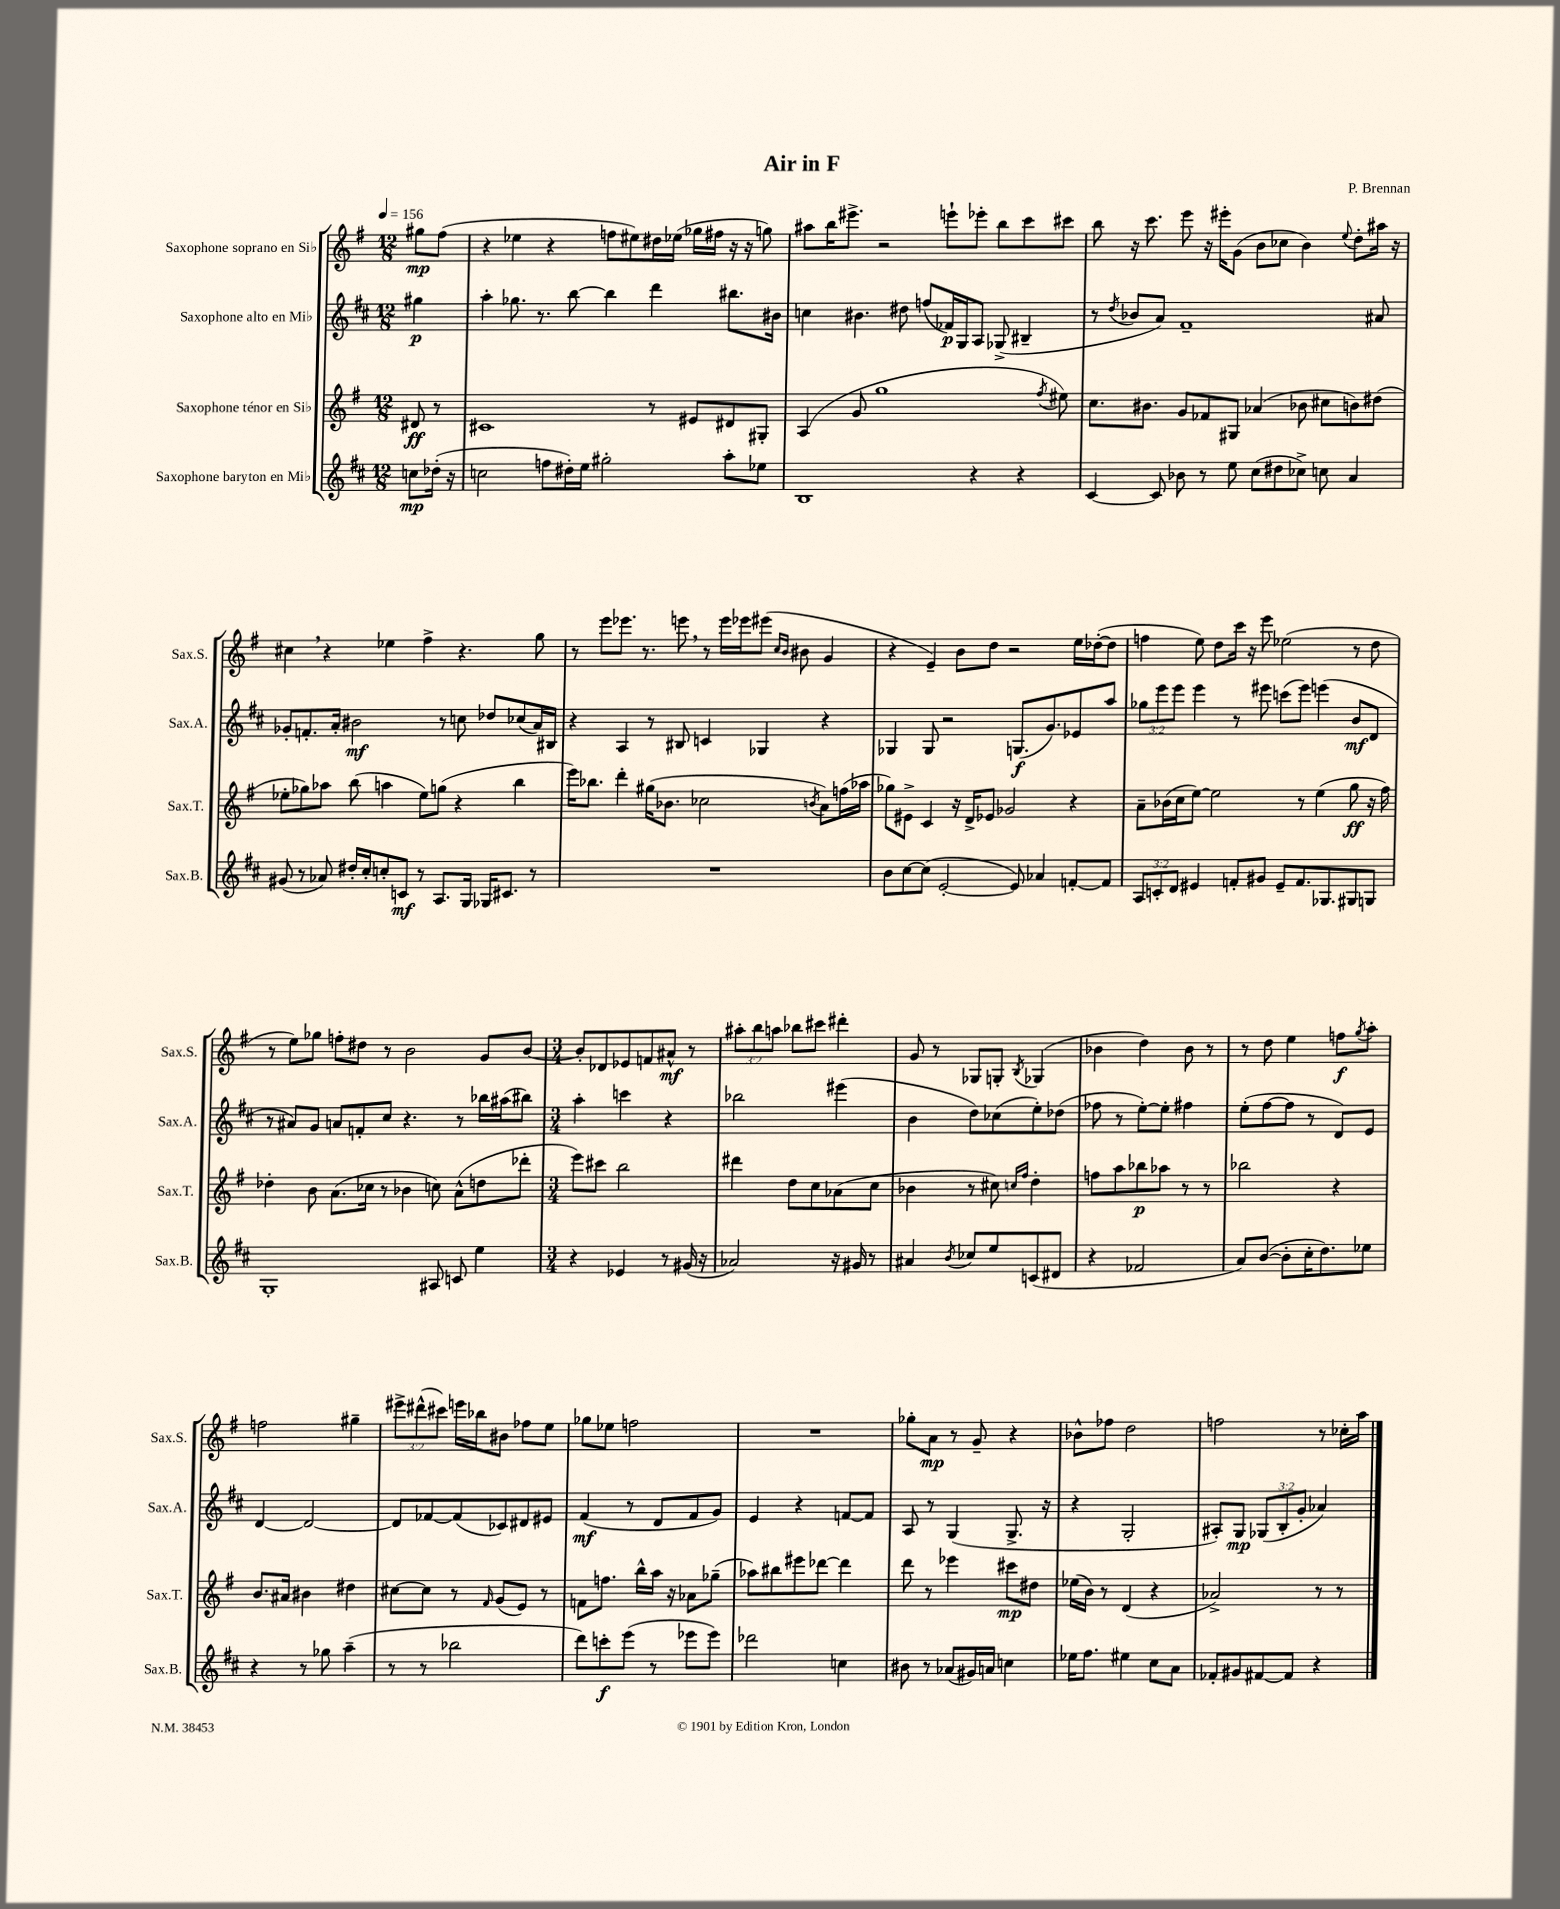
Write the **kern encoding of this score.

**kern	**dynam	**kern	**dynam	**kern	**dynam	**kern	**dynam
*part4	*part4	*part3	*part3	*part2	*part2	*part1	*part1
*staff4	*staff4	*staff3	*staff3	*staff2	*staff2	*staff1	*staff1
*I"Saxophone baryton en Mi♭	*	*I"Saxophone ténor en Si♭	*	*I"Saxophone alto en Mi♭	*	*I"Saxophone soprano en Si♭	*
*I'Sax.B.	*	*I'Sax.T.	*	*I'Sax.A.	*	*I'Sax.S.	*
*clefG2	*	*clefG2	*	*clefG2	*	*clefG2	*
*k[f#c#]	*	*k[f#]	*	*k[f#c#]	*	*k[f#]	*
*M12/8	*	*M12/8	*	*M12/8	*	*M12/8	*
*MM156	*	*MM156	*	*MM156	*	*MM156	*
=	=	=	=	=	=	=	=
8ccn\L	mp	8d#X/	ff	4gg#X\	p	8gg#X\L	mp
(16dd-X'\Jk	.	8r	.	.	.	(8ff#\J	.
16r	.	.	.	.	.	.	.
=1	=1	=1	=1	=1	=1	=1	=1
2ccn\	.	1c#X	.	4aa'\	.	4r	.
.	.	.	.	8.gg-X\	.	4ee-X\	.
.	.	.	.	8.r	.	.	.
8ffn\L	.	.	.	.	.	4r	.
16dd#X'\L)	.	.	.	[8bb\	.	.	.
16ee\JJ	.	.	.	.	.	.	.
2gg#X'\	.	.	.	4bb\]	.	8ffn\L	.
.	.	.	.	.	.	8ee#X\)	.
.	.	8r	.	4ddd\	.	16dd#X\L	.
.	.	.	.	.	.	(16ee-X\JJ	.
.	.	8e#X/L	.	.	.	16gg-X\LL	.
.	.	.	.	.	.	16ff#X\JJ	.
8aa'\L	.	8d#X/	.	8.bb#X\L	.	16r	.
.	.	.	.	.	.	16r	.
8ee-X\J	.	8G#X'/J	.	.	.	8ggn\)	.
.	.	.	.	16b#X\Jk	.	.	.
=2	=2	=2	=2	=2	=2	=2	=2
1B	.	(4A/	.	4ccn\	.	8aa#X\L	.
.	.	.	.	.	.	16bb\K	.
.	.	.	.	.	.	8.eee#X^\J	.
.	.	8g/	.	4.b#X\	.	.	.
.	.	1gg	.	.	.	2r	.
.	.	.	.	8dd#X\	.	.	.
.	.	.	.	(8ffn/L	.	.	.
.	.	.	.	16f-X/L)	p	8eeen`\L	.
.	.	.	.	16G/J	.	.	.
4r	.	.	.	8A/J	.	8eee-X'\J	.
.	.	.	.	(8G-X^/	.	8bb\L	.
4r	.	.	.	4B#X~/	.	8ccc\	.
.	.	8qff#/	.	.	.	.	.
.	.	8ee#X\)	.	.	.	8ccc#X\J	.
=3	=3	=3	=3	=3	=3	=3	=3
[4c#/	.	8.cc\L	.	8r	.	8bb\	.
.	.	.	.	8qdd/	.	.	.
.	.	.	.	8b-X/L	.	16r	.
.	.	8.b#X\J	.	.	.	8.ccc\	.
8c#/]	.	.	.	8a/J)	.	.	.
8b-X\	.	8g/L	.	1f#~	.	8eee\	.
8r	.	8f-X/	.	.	.	16r	.
.	.	.	.	.	.	16eee#X'\KL	.
8ee\	.	8G#X/J	.	.	.	(8g\J	.
(8cc#\L	.	(4a-X/	.	.	.	8b\L	.
8dd#X\	.	.	.	.	.	8cc-X\J	.
8cc-X^\J)	.	8b-X\	.	.	.	4b\)	.
8ccn\	.	8cc#X\L	.	.	.	.	.
.	.	.	.	.	.	8qqee/	.
4a/	.	8bn\)	.	.	.	8dd'\L	.
.	.	(8dd#X\J	.	8a#X/	.	16aa#X\Jk	.
.	.	.	.	.	.	16r	.
!!LO:LB:g=z
=4	=4	=4	=4	=4	=4	=4	=4
(8g#X/	.	8ee-X'\L	.	8g-X'/L	.	4cc#X,\	.
8r	.	8gg-X\)	.	8.fn'/	.	.	.
8a-X/)	.	8aa-X\J	.	.	.	4r	.
.	.	.	.	16a'/Jk	.	.	.
16dd#X'/LL	.	(8bb\	.	2b#X\	mf	.	.
16cc#'/J	.	.	.	.	.	.	.
8ccn'/	.	4aan\	.	.	.	4ee-X\	.
8cn/J	mf	.	.	.	.	.	.
8r	.	8ee-\L)	.	.	.	4ff#^\	.
8.A/L	.	(8ggn\J	.	8r	.	.	.
.	.	4r	.	8ccn\	.	4.r	.
16G/Jk	.	.	.	.	.	.	.
16G-X/KL	.	.	.	8dd-X/L	.	.	.
8.c#X/J	.	.	.	.	.	.	.
.	.	4bb\	.	(8cc-X/	.	.	.
8r	.	.	.	16a/L)	.	8gg\	.
.	.	.	.	16B#X/JJ	.	.	.
=5	=5	=5	=5	=5	=5	=5	=5
1.r	.	16eee\KL)	.	4r	.	8r	.
.	.	8.bb-X\J	.	.	.	.	.
.	.	.	.	.	.	8eee\L	.
.	.	4ddd'\	.	4A/	.	8.eee-X\J	.
.	.	.	.	.	.	8.r	.
.	.	(16gg#X\KL	.	8r	.	.	.
.	.	8.b-X\J	.	.	.	.	.
.	.	.	.	8B#X/	.	8eeen,\	.
.	.	2cc-X\	.	4cn/	.	8r	.
.	.	.	.	.	.	16eee\LL	.
.	.	.	.	.	.	16eee-X\J	.
.	.	.	.	4G-X/	.	(8eee#X\J	.
.	.	.	.	.	.	16qqcc/LL	.
.	.	.	.	.	.	16qqb/JJ	.
.	.	.	.	.	.	8b#X\	.
.	.	8qbn/	.	.	.	.	.
.	.	8a\L)	.	4r	.	4g/	.
.	.	(16ffn\L	.	.	.	.	.
.	.	16aa-X\JJ	.	.	.	.	.
=6	=6	=6	=6	=6	=6	=6	=6
8b\L	.	8gg-X\L)	.	4G-X/	.	4r	.
[8cc#\	.	8e#X^\J	.	.	.	.	.
(8cc#\J]	.	4c/	.	8G-/	.	4e~/)	.
[2e'/	.	.	.	2r	.	.	.
.	.	16r	.	.	.	8b\L	.
.	.	16d^/KL	.	.	.	.	.
.	.	8e-X/J	.	.	.	8dd\J	.
.	.	2g-X/	.	.	.	2r	.
8e/])	.	.	.	(8.Gn/L	f	.	.
4a-X/	.	.	.	.	.	.	.
.	.	.	.	8.g/)	.	.	.
[8fn'/L	.	4r	.	8e-X/	.	16ee\LL	.
.	.	.	.	.	.	([16dd-X'\J	.
8f/J]	.	.	.	8aa/J	.	8dd-\J]	.
=7	=7	=7	=7	=7	=7	=7	=7
12A/L	.	8a~\L	.	12gg-X\L	.	4ffn\	.
12cn'/	.	.	.	12eee\	.	.	.
.	.	(16b-X\L	.	.	.	.	.
12d/J	.	.	.	12eee\J	.	.	.
.	.	16cc\J	.	.	.	.	.
4e#X/	.	[8ee\J)	.	4eee\	.	8ee\)	.
.	.	2ee\]	.	.	.	8dd\L	.
8fn'/L	.	.	.	8r	.	16ccc\Jk	.
.	.	.	.	.	.	16r	.
8g#X/J	.	.	.	8eee#X\	.	8eee\	.
8e#~/L	.	.	.	(8cccn\L	.	(2ee-X\	.
8.f/	.	8r	.	8eee#\J)	.	.	.
.	.	(4ee\	.	(4eeen\	.	.	.
8.G-X/	.	.	.	.	.	.	.
8G#X/	.	8gg\	ff	8b/L	mf	8r	.
8Gn/J	.	16r	.	8d/J	.	8dd\	.
.	.	16ff#\)	.	.	.	.	.
!!LO:LB:g=z
=8	=8	=8	=8	=8	=8	=8	=8
1G'	.	4dd-X'\	.	8r	.	8r	.
.	.	.	.	8a#X/L)	.	8ee\L)	.
.	.	8b\	.	8g/J	.	8gg-X\J	.
.	.	(8.a\L	.	8an/L	.	8ffn'\L	.
.	.	.	.	8fn'/	.	8dd#X\J	.
.	.	16cc-X\Jk	.	.	.	.	.
.	.	8r	.	8cc#/J	.	8r	.
.	.	4b-X\	.	4.r	.	2b\	.
8A#X/	.	8ccn\)	.	.	.	.	.
8cn/	.	(8a^^\L	.	8r	.	.	.
4ee\	.	8ddn\	.	16bb-X\LL	.	8g/L	.
.	.	.	.	(16aa#X\J	.	.	.
.	.	8ddd-X'\J	.	8bb#X\J)	.	[8b/J	.
=9	=9	=9	=9	=9	=9	=9	=9
*M3/4	*	*M3/4	*	*M3/4	*	*M3/4	*
4r	.	8eee\L)	.	4aa'\	.	8b'/L]	.
.	.	8ccc#X\J	.	.	.	8d-X/	.
4e-X/	.	2bb\	.	4cccn\	.	8e-X/	.
.	.	.	.	.	.	8fn/	.
8r	.	.	.	4r	.	8a#X^^/J	mf
(16g#X/	.	.	.	.	.	8r	.
16r	.	.	.	.	.	.	.
=10	=10	=10	=10	=10	=10	=10	=10
2a-X/)	.	4ddd#X\	.	2bb-X\	.	12aa#X'\L	.
.	.	.	.	.	.	12bb\	.
.	.	.	.	.	.	12aan\J	.
.	.	8dd\L	.	.	.	8bb-X\L	.
.	.	8cc\	.	.	.	8ccc#X\J	.
16r	.	(8a-X\	.	(4eee#X\	.	4ddd#X'\	.
16g#X/	.	.	.	.	.	.	.
8r	.	8cc\J	.	.	.	.	.
=11	=11	=11	=11	=11	=11	=11	=11
4a#X/	.	4b-X\	.	4b\	.	8g/	.
.	.	.	.	.	.	8r	.
8qb/	.	.	.	.	.	.	.
8cc-X/L	.	8r	.	8dd\L)	.	8G-X/L	.
8ee/	.	8cc#X\)	.	(8cc-X\	.	8Gn'/J	.
.	.	16qqccn/LL	.	.	.	.	.
.	.	16qqff#/JJ	.	.	.	8qB/	.
(8cn/	.	4dd'\	.	8ee'\)	.	(4G-X/	.
8d#X/J	.	.	.	(8dd-X\J	.	.	.
=12	=12	=12	=12	=12	=12	=12	=12
4r	.	8ffn\L	.	8ff-X\	.	4b-X\	.
.	.	8aa\	.	8r	.	.	.
2f-X/	.	8bb-X\	p	[8ee'\L)	.	4dd\)	.
.	.	8aa-X\J	.	8ee'\J]	.	.	.
.	.	8r	.	4ff#X\	.	8b-\	.
.	.	8r	.	.	.	8r	.
=13	=13	=13	=13	=13	=13	=13	=13
8a/L)	.	2bb-X\	.	(8ee'\L	.	8r	.
([8b/J	.	.	.	[8ff#\	.	8dd\	.
8b'\L]	.	.	.	8ff#\J]	.	4ee\	.
16cc#'\K	.	.	.	8r	.	.	.
8.dd\)	.	.	.	.	.	.	.
.	.	4r	.	8d/L)	.	8ffn\L	f
.	.	.	.	.	.	8qgg/	.
8ee-X\J	.	.	.	8e/J	.	8aa'\J	.
!!LO:LB:g=z
=14	=14	=14	=14	=14	=14	=14	=14
4r	.	8.b/L	.	[4d/	.	2ffn\	.
.	.	16a#X/Jk	.	.	.	.	.
8r	.	4b#X\	.	2d/_	.	.	.
8gg-X\	.	.	.	.	.	.	.
(4aa~\	.	4dd#X\	.	.	.	4gg#X~\	.
=15	=15	=15	=15	=15	=15	=15	=15
8r	.	[8cc#X\L	.	8d/L]	.	12eee#X^\L	.
.	.	.	.	.	.	(12ddd#X^^\	.
8r	.	8cc#\J]	.	[8f-X/	.	.	.
.	.	.	.	.	.	12ccc#X\J)	.
2bb-X\	.	8r	.	(8f-/]	.	16eeen\LL	.
.	.	.	.	.	.	16bb-X\J	.
.	.	16qqf#/	.	.	.	.	.
.	.	(8g/L	.	8c-X/)	.	8b#X\J	.
.	.	8e/J)	.	8d#X/	.	8ff-X\L	.
.	.	8r	.	8e#X/J	.	8ee\J	.
=16	=16	=16	=16	=16	=16	=16	=16
8ddd\L)	.	8fn\L	.	(4f#/	mf	8gg-X\L	.
8cccn'\	f	8.ffn\J	.	.	.	8ee-X\J	.
(8eee\J	.	.	.	8r	.	2ffn\	.
.	.	16bb^^\LL	.	.	.	.	.
8r	.	16aa\JJ	.	8d/L	.	.	.
.	.	16r	.	.	.	.	.
8eee-X\L	.	8a-X\L	.	8f#/	.	.	.
8eee-\J)	.	(8gg-X~\J	.	8g/J)	.	.	.
=17	=17	=17	=17	=17	=17	=17	=17
2ddd-X\	.	8aa-X\L)	.	4e/	.	2.r	.
.	.	8bb#X\	.	.	.	.	.
.	.	8eee#X\	.	4r	.	.	.
.	.	[8ddd-X\J	.	.	.	.	.
4ccn\	.	4ddd-\]	.	[8fn/L	.	.	.
.	.	.	.	8f/J]	.	.	.
=18	=18	=18	=18	=18	=18	=18	=18
8b#X\	.	8ddd\	.	8A/	.	8gg-X'\L	.
8r	.	8r	.	8r	.	8a\J	mp
(8a-X/L	.	4eee-X\	.	(4G/	.	8r	.
16g#X/L)	.	.	.	.	.	8g~/	.
16an/JJ	.	.	.	.	.	.	.
4ccn\	.	8ccc#X\L	mp	8.G^/	.	4r	.
.	.	8dd#X\J	.	.	.	.	.
.	.	.	.	16r	.	.	.
=19	=19	=19	=19	=19	=19	=19	=19
16ee-X\KL	.	(16ee-X\LL	.	4r	.	8b-X^^\L	.
8.ff#\J	.	16b\JJ)	.	.	.	.	.
.	.	8r	.	.	.	8ff-X\J	.
4ee#X\	.	(4d/	.	2G'/	.	2dd\	.
8cc#\L	.	4r	.	.	.	.	.
8a\J	.	.	.	.	.	.	.
=20	=20	=20	=20	=20	=20	=20	=20
8f-X'/L	.	2a-X^/)	.	8A#X'/L)	.	2ffn\	.
8g#X/	.	.	.	8G/J	mp	.	.
[8f#X/	.	.	.	(12G-X/L	.	.	.
.	.	.	.	12B'/	.	.	.
8f#/J]	.	.	.	.	.	.	.
.	.	.	.	12g'/J	.	.	.
4r	.	8r	.	4a-X/)	.	8r	.
.	.	8r	.	.	.	16cc-X'\LL	.
.	.	.	.	.	.	16aa\JJ	.
==	==	==	==	==	==	==	==
*-	*-	*-	*-	*-	*-	*-	*-
